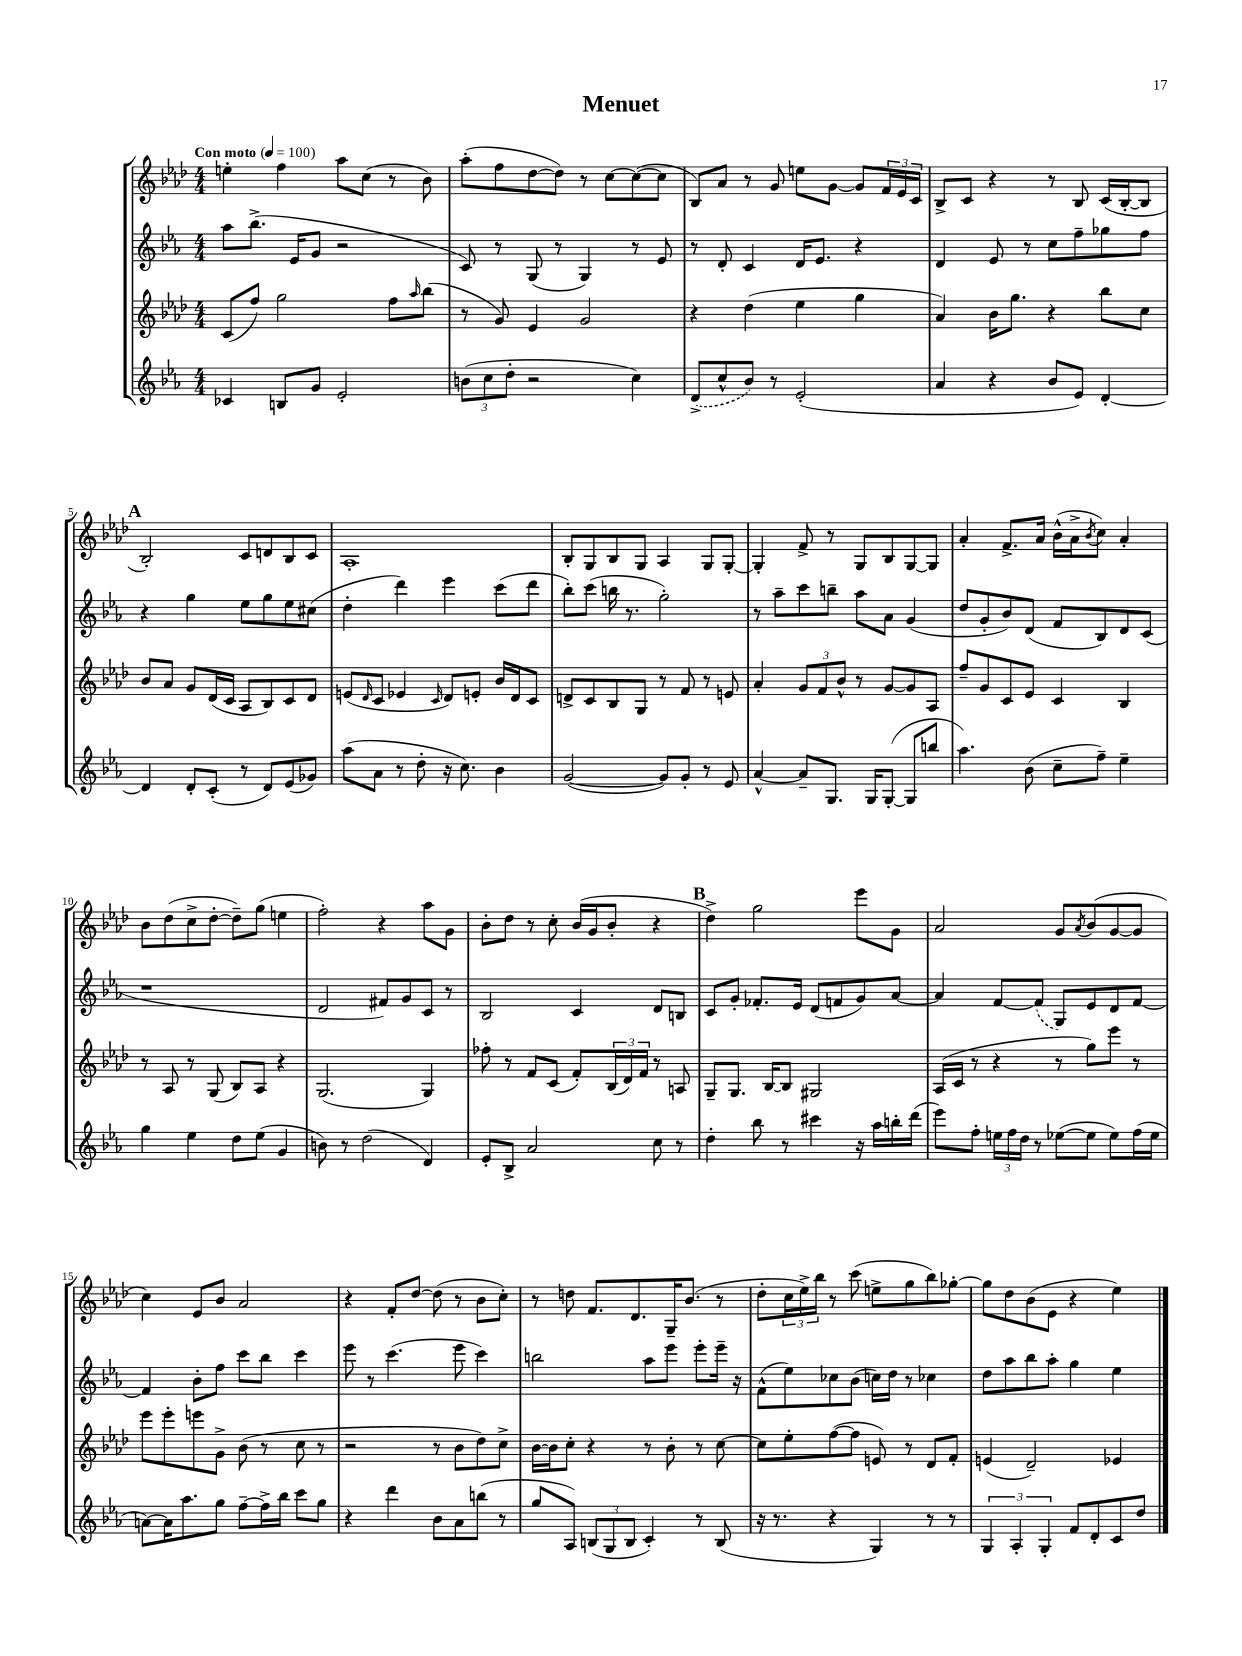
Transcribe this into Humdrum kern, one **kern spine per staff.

**kern	**kern	**kern	**kern
*part4	*part3	*part2	*part1
*staff4	*staff3	*staff2	*staff1
*clefG2	*clefG2	*clefG2	*clefG2
*k[b-e-a-]	*k[b-e-a-d-]	*k[b-e-a-]	*k[b-e-a-d-]
*M4/4	*M4/4	*M4/4	*M4/4
*MM100	*MM100	*MM100	*MM100
=1	=1	=1	=1
!	!	!	!LO:TX:a:B:t=Con moto
4c-X/	(8c/L	8aa-\L	4een'\
.	8ff/J)	(8.bb-^\J	.
8Bn/L	2gg\	.	4ff\
.	.	16e-/KL	.
8g/J	.	8g/J	.
2e-'/	.	2r	8aa-\L
.	.	.	(8cc\J
.	8ff\L	.	8r
.	16qqaa-/	.	.
.	(8bb-\J	.	8b-\)
=2	=2	=2	=2
(12bn\L	8r	8c/)	(8aa-'\L
12cc\	.	.	.
.	8g/)	8r	8ff\
12dd'\J	.	.	.
2r	4e-/	(8G/	[8dd-\
.	.	8r	8dd-\J])
.	2g/	4G/)	8r
.	.	.	[8cc\L
4cc\)	.	8r	(8cc\_
.	.	8e-/	8cc\J]
=3	=3	=3	=3
(8d^/L	4r	8r	8B-/L)
8cc^^/	.	8d'/	8a-/J
8b-/J)	(4dd-\	4c/	8r
8r	.	.	8g/
(2e-'/	4ee-\	16d/KL	8een\L
.	.	8.e-/J	.
.	.	.	[8g\J
.	4gg\	4r	8g/L]
.	.	.	24f/L
.	.	.	24e-/
.	.	.	24c/JJ
=4	=4	=4	=4
4a-/	4a-/)	4d/	8B-^/L
.	.	.	8c/J
4r	16b-\KL	8e-/	4r
.	8.gg\J	.	.
.	.	8r	.
8b-/L	4r	8cc\L	8r
8e-/J)	.	8ff~\	8B-/
[4d'/	8bb-\L	8gg-X\	(16c/LL
.	.	.	[16B-'/J
.	8cc\J	8ff\J	8B-/J]
!!LO:LB:g=z
!!LO:REH:place=s1:t=A
=5	=5	=5	=5
4d/]	8b-/L	4r	2B-'/)
.	8a-/J	.	.
8d'/L	8g/L	4gg\	.
(8c'/J	(16d-/L	.	.
.	16c/JJ	.	.
8r	8A-/L	8ee-\L	8c/L
8d/L)	8B-/)	8gg\	8dn/
(8e-/	8c/	8ee-\	8B-/
8g-X/J)	8d-/J	(8cc#X\J	8c/J
=6	=6	=6	=6
(8aa-\L	(8en/L	4dd'\	1A-'
.	16qqd-/	.	.
8a-\J	8c/J	.	.
8r	4e-X/	4ddd\)	.
8dd'\	.	.	.
.	16qqc/	.	.
16r	8d-/L)	4eee-\	.
8.cc\)	.	.	.
.	8en'/J	.	.
4b-\	16b-/LL	(8ccc\L	.
.	16d-/J	.	.
.	8c/J	8ddd\J	.
=7	=7	=7	=7
([2g/	8dn^/L	8bb-'\L)	8B-'/L
.	8c/	(8ccc\J	8G/
.	8B-/	16bbn\	8B-/
.	.	8.r	.
.	8G/J	.	8G/J
8g/L])	8r	2gg'\)	4A-/
8g'/J	8f/	.	.
8r	8r	.	8G/L
8e-/	8en/	.	[8G'/J
=8	=8	=8	=8
[4a-^^/	4a-'/	8r	4G'/]
.	.	8aa-~\L	.
8a-~/L]	12g/L	8ccc\	8f^/
.	12f/	.	.
8.G/J	.	8bbn~\J	8r
.	12b-^^/J	.	.
.	8r	8aa-\L	8G/L
16G/KL	.	.	.
([8G'/J	[8g/L	8a-\J	8B-/
8G/L]	8g/]	(4g/	[8G/
8bbn/J	8A-/J	.	8G/J]
=9	=9	=9	=9
4.aa-\)	8ff~/L	8dd/L	4a-'/
.	8g/	8g'/	.
.	8c/	8b-/)	8.f^/L
(8b-\	8e-/J	(8d/J	.
.	.	.	16a-/Jk
8cc~\L	4c/	8f/L	(16b-^^\LL
.	.	.	16a-^\J
.	.	.	8qb-/
8ff~\J)	.	8B-/)	8cc\J)
4ee-~\	4B-/	8d/	4a-'/
.	.	(8c/J	.
!!LO:LB:g=z
=10	=10	=10	=10
4gg\	8r	1r	8b-\L
.	8A-/	.	(8dd-\
4ee-\	8r	.	8cc^\
.	(8G/	.	[8dd-'\J
8dd\L	8B-/L)	.	8dd-~\L])
(8ee-\J	8A-/J	.	(8gg\J
4g/	4r	.	4een\
=11	=11	=11	=11
8bn\)	(2.G/	2d/	2ff'\)
8r	.	.	.
(2dd\	.	.	.
.	.	8f#X/L)	4r
.	.	8g/	.
4d/)	4G/)	8c/J	8aa-\L
.	.	8r	8g\J
=12	=12	=12	=12
8e-'/L	8ff-X'\	2B-/	8b-'\L
8B-^/J	8r	.	8dd-\J
2a-/	8f/L	.	8r
.	(8c/J	.	8cc'\
.	8f'/L)	4c/	(16b-/LL
.	.	.	16g/J
.	(24B-/L	.	8b-'/J
.	24d-/)	.	.
.	24f/JJ	.	.
8cc\	8r	8d/L	4r
8r	8An/	8Bn/J	.
!!LO:REH:place=s1:t=B
=13	=13	=13	=13
4dd'\	8G~/L	8c/L	4dd-^\)
.	8.G/J	8g'/J	.
8bb-\	.	8.f-X'/L	2gg\
.	[16B-/KL	.	.
8r	8B-/J]	.	.
.	.	16e-/Jk	.
4ccc#X\	2G#X/	(8d/L	.
.	.	8fn/	.
16r	.	8g/)	8eee-\L
16aa-\LL	.	.	.
16bbn'\	.	[8a-/J	8g\J
(16ddd\JJ	.	.	.
=14	=14	=14	=14
8eee-\L)	(16A-/LL	4a-/]	2a-/
.	16c/JJ	.	.
8ff'\J	8r	.	.
24een\LL	4r	[8f/L	.
24ff\	.	.	.
24dd\JJ	.	.	.
8r	.	(8f/J]	.
([8ee-X\L	8r	8G/L)	8g/L
.	.	.	8qa-/
8ee-\J]	8gg\L)	8e-/	(8b-/
8ee-\L)	8eee-\J	8d/	[8g/
(16ff\L	8r	[8f/J	8g/J]
16ee-\JJ	.	.	.
!!LO:LB:g=z
=15	=15	=15	=15
[8an\L)	8eee-\L	4f/]	4cc\)
16a\K]	8eee-'\	.	.
8.aa-\	.	.	.
.	8eeen\	8b-'\L	8e-/L
8gg\J	8g^\J	8ff\J	8b-/J
[8ff~\L	(8b-\	8ccc\L	2a-/
16ff^\L]	8r	8bb-\J	.
16bb-\JJ	.	.	.
8ccc\L	8cc\	4ccc\	.
8gg\J	8r	.	.
=16	=16	=16	=16
4r	2r	8eee-\	4r
.	.	8r	.
4ddd\	.	(4.ccc\	8f'/L
.	.	.	[8dd-/J
8b-\L	8r	.	(8dd-\]
8a-\	8b-\L	8eee-\	8r
(8bbn\J	8dd-\)	4ccc\)	8b-\L
8r	8cc^\J	.	8cc'\J)
=17	=17	=17	=17
8gg/L	[16b-\LL	2bbn\	8r
.	16b-\J]	.	.
8A-/J)	8cc'\J	.	8ddn\
(12Bn/L	4r	.	8.f/L
12G/	.	.	.
12B/J	.	.	.
.	.	.	8.d-/
4c'/)	8r	8aa-\L	.
.	8b-'\	8eee-\J	16G~/K
.	.	.	(8.b-/J
8r	8r	8eee-'\L	.
(8B/	[8cc\	16eee-~\Jk	8r
.	.	16r	.
=18	=18	=18	=18
16r	8cc\L]	(8f^^\L	8dd-'\L
8.r	.	.	.
.	8ee-'\	8ee-\)	24cc\L
.	.	.	24ee-^\)
.	.	.	24bb-\JJ
4r	([8ff\	8cc-X\	8r
.	8ff\J]	(8b-\J	(8ccc\
4G/)	8en/)	16ccn\LL)	8een^\L
.	.	16dd\JJ	.
.	8r	8r	8gg\
8r	8d-/L	4cc-X\	8bb-\)
8r	8f'/J	.	[8gg-X'\J
=19	=19	=19	=19
6G/	(4en/	8dd\L	8gg-\L]
.	.	8aa-\	8dd-\
6A-'/	.	.	.
.	2d-~/)	8bb-\	(8b-\
6G'/	.	.	.
.	.	8aa-'\J	8e-\J
8f/L	.	4gg\	4r
8d'/	.	.	.
8c/	4e-X/	4ee-\	4ee-\)
8dd/J	.	.	.
==	==	==	==
*-	*-	*-	*-
